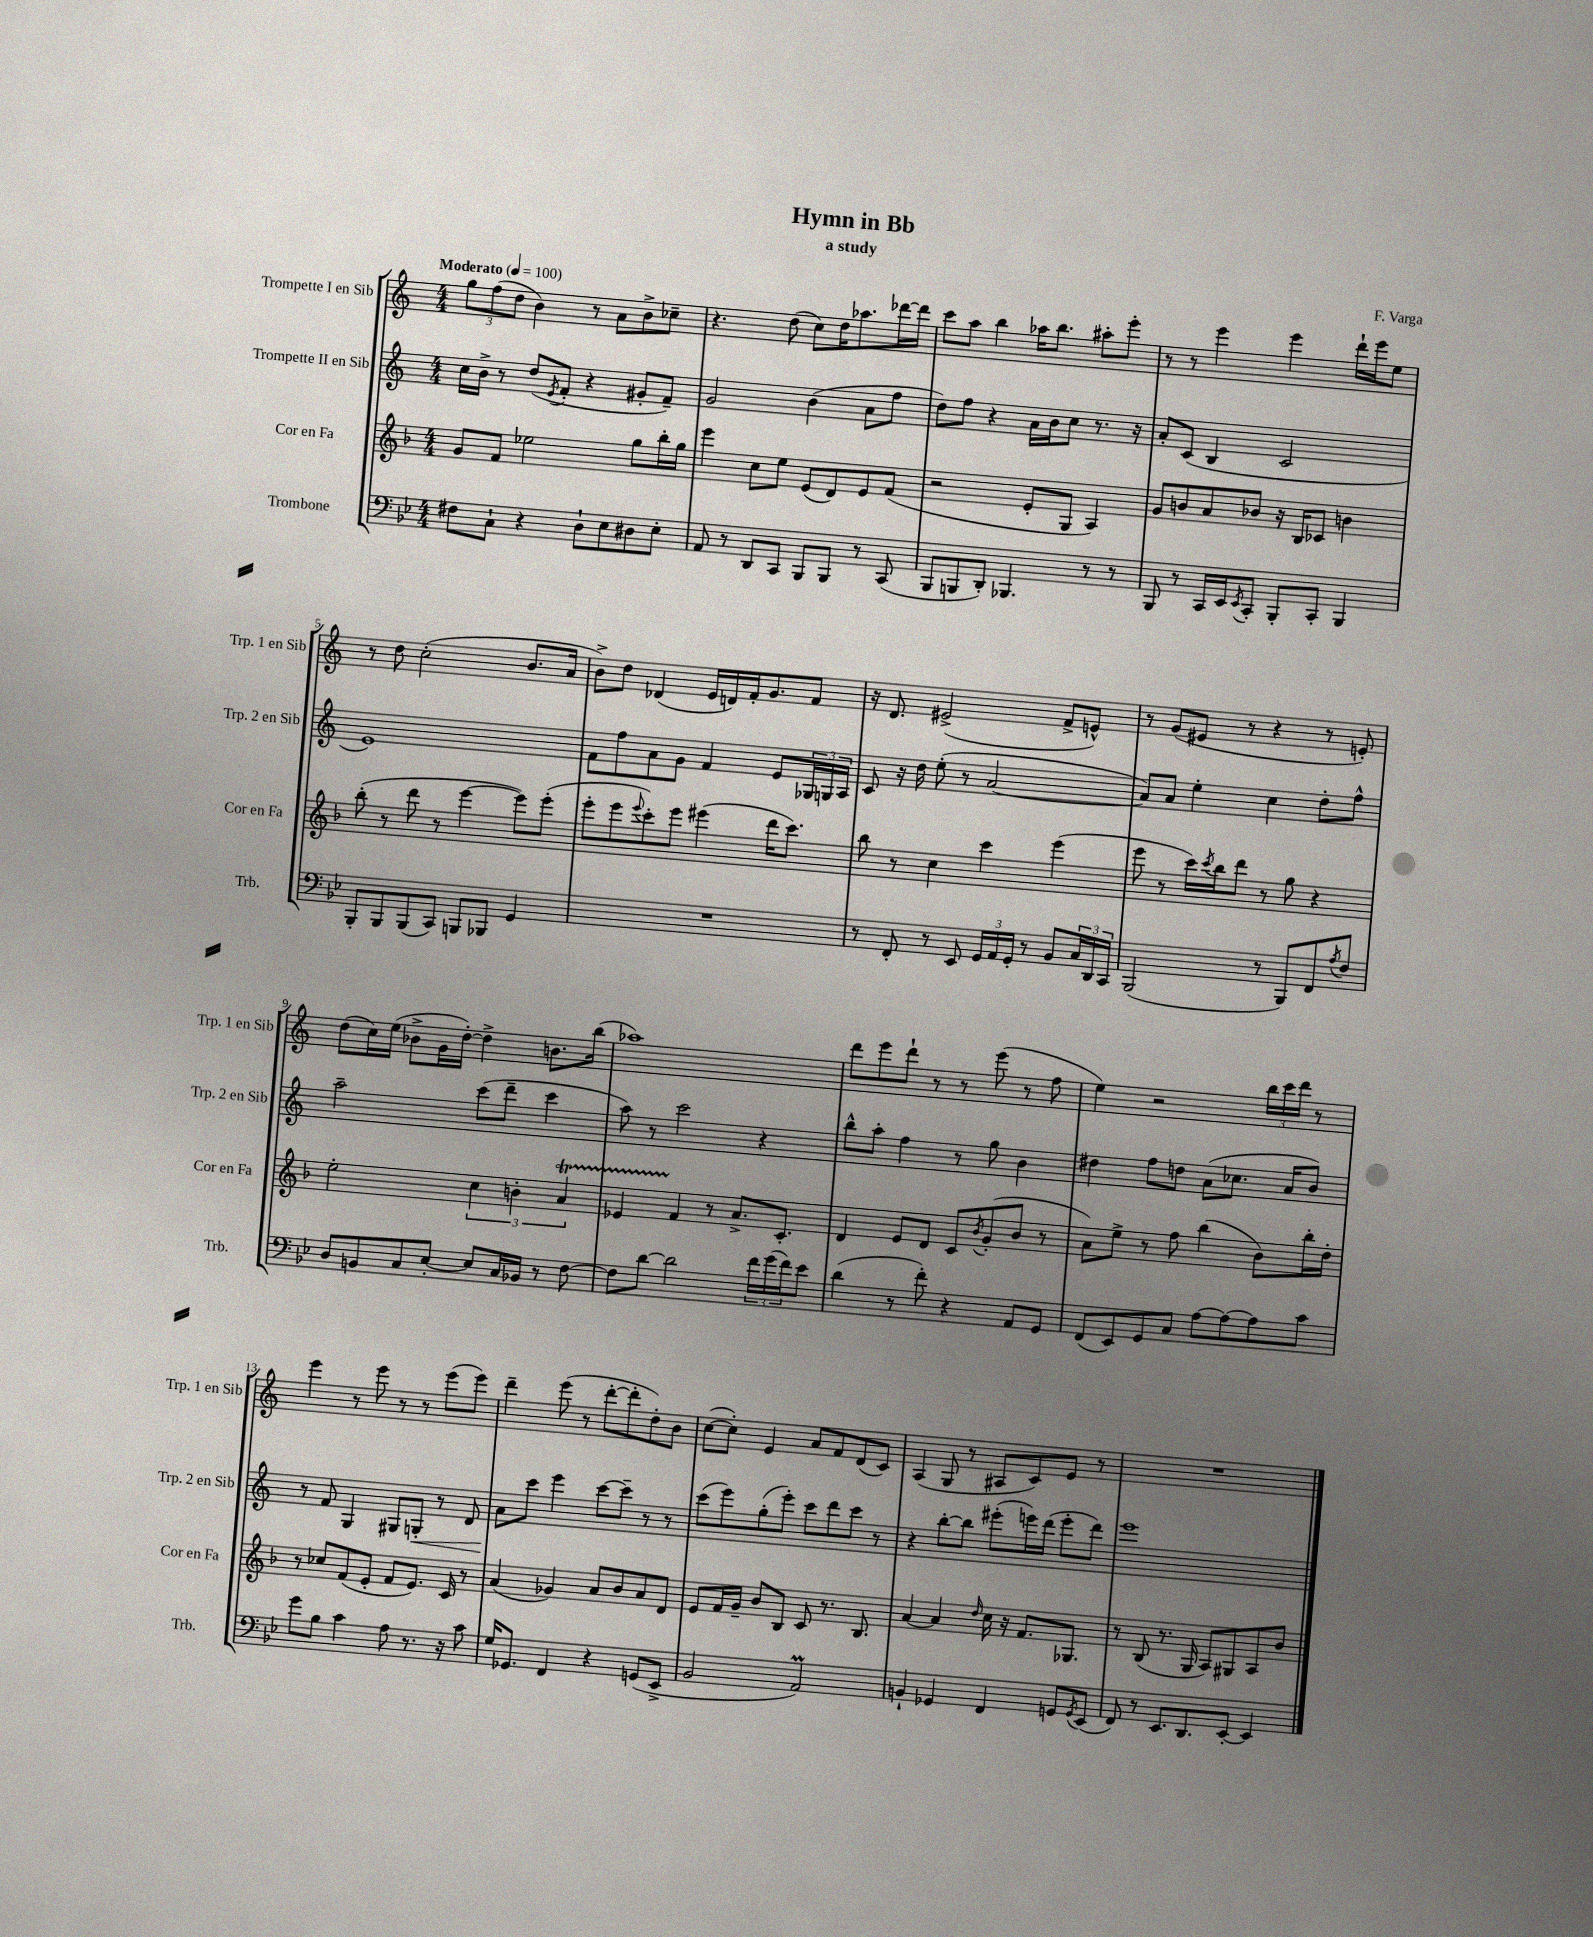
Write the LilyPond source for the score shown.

\header { title = "Hymn in Bb" composer = "F. Varga" subtitle = "a study" }
<<
\new StaffGroup <<
\new Staff = "s0" \with { instrumentName = "Trompette I en Sib" shortInstrumentName = "Trp. 1 en Sib" } {
    \clef treble \key c \major \numericTimeSignature \time 4/4 \tempo "Moderato" 4 = 100
    \tuplet 3/2 { g''8 f''8( d''8 } b'4) r8 a'8 b'8-> ces''8-- |
    r4. d''8( c''8) d''16 aes''8. des'''16~ des'''16 |
    c'''8 a''8 b''4 aes''16 b''8. ais''8-. e'''8-. |
    r8 r8 e'''4 e'''4 d'''16-! e'''16 e''8 |
    r8 d''8 c''2-.( b'8. a'16 |
    b'8->) d''8 des'4( e'16 d'16) f'16-. g'8. f'8 |
    r16 d'8. eis'2->( f'8-> e'8-^) |
    r8 g'8( eis'8 r8 r4 r8 e'8-.) |
    d''8( c''16) e''16( bes'8-> g'16 d''16~-.) d''4-> b'8. b''16( |
    aes''1) |
    d'''8 e'''8 d'''8-! r8 r8 e'''8( r8 f''8 |
    e''4) r2 \tuplet 3/2 { b''16 c'''16 d'''16 } r8 |
    e'''4 r8 e'''8 r8 r8 e'''8( e'''8) |
    d'''4-- e'''8( r8 d'''8~-. d'''8-. d''8-.) b'8 |
    c''8~( c''8-.) e'4 a'8 f'8 d'8( c'8) |
    a4( g8 r8 ais8 c'8) e'8 r8 |
    R1 \bar "|." |
}
\new Staff = "s1" \with { instrumentName = "Trompette II en Sib" shortInstrumentName = "Trp. 2 en Sib" } {
    \clef treble \key c \major \numericTimeSignature \time 4/4
    c''16 b'16-> r8 d''8( \acciaccatura { e'8 } f'8-. r4 gis'8-. f'8--) |
    g'2 b'4( a'8 f''8 |
    d''8) f''8 r4 a'16 b'16 c''8 r8. r16 |
    a'8-. c'8( b4 c'2 |
    e'1) |
    f'8 f''8 a'8 g'8 f'4 e'8 \tuplet 3/2 { ges16 g16 a16 } |
    c'8 r16 d''16 e''8-.( r8 a'2~ |
    a'8) a'8 e''4-. c''4 d''8-. f''8-^ |
    a''2-- c'''8( d'''8-- c'''4 |
    a''8) r8 c'''2 r4 |
    b''8-^ a''8-. f''4 r8 g''8 b'4 |
    dis''4 f''8 d''8 a'8( ces''8. a'16 b'8) |
    r8 f'8 g4 gis8 g8-.\< r8 d'8 |
    a'8\! c'''8 e'''4 c'''8~ c'''8-- r8 r8 |
    c'''8( e'''8) g''8-.( e'''8-.) c'''8 d'''8 c'''8 r8 |
    r4 b''8~-. b''8 eis'''8-.( e'''16) d'''16( e'''8-. d'''8) |
    e'''1 \bar "|." |
}
\new Staff = "s2" \with { instrumentName = "Cor en Fa" shortInstrumentName = "Cor en Fa" } {
    \clef treble \key f \major \numericTimeSignature \time 4/4
    g'8 f'8 ees''2 g''8 bes''16-. g''16 |
    e'''4 c''8 e''8 e'8( d'8) e'8 f'8( |
    r2 e'8-. g8 a4) |
    g'8 b'8 a'8 bes'8 r16 bes16 ces'8 b'4 |
    bes''8-.( r8 d'''8 r8 e'''4~ e'''8) e'''8-.( |
    e'''8-. e'''8 \appoggiatura { e'''8 } c'''8-.) e'''8 eis'''4( d'''16 c'''8.) |
    bes''8 r8 c''4 c'''4 e'''4( |
    e'''8 r8 c'''16) \acciaccatura { c'''8 } bes''16 d'''8 r8 g''8 r4 |
    e''2-. \tuplet 3/2 { c''4 b'4-. a'4\startTrillSpan } |
    ees'4 f'4\stopTrillSpan r8 a'8.-> c'8.-. |
    d'4 e'8 d'8 c'8 \acciaccatura { bes'8 } g'8-.( bes'8 r8 |
    a'8) e''8-> r8 f''8 bes''4( bes'8) bes''16-. d''16-. |
    r8 ces''8 f'8( e'8-. f'8 e'8.) c'16 r8 |
    a'4( ges'4) a'8 bes'8 a'8 d'8 |
    e'8 f'16 g'16-- bes'8 bes8 c'8 r8. bes8. |
    a'4~ a'4 \grace { d''16 } c''16 r16 f'8. ges8. |
    r8 bes8( r8. g16 a8) gis8 a8 bes'8 \bar "|." |
}
\new Staff = "s3" \with { instrumentName = "Trombone" shortInstrumentName = "Trb." } {
    \clef bass \key bes \major \numericTimeSignature \time 4/4
    fis8 c8-! r4 d8-! ees8 dis8 ees8-. |
    a,8 r8 d,8 c,8 bes,,8 bes,,8 r8 c,8( |
    bes,,8 b,,8 d,8-.) bes,,4. r8 r8 |
    bes,,8 r8 c,16 ees,16 \acciaccatura { ees,8 } c,8-. bes,,8-. c,8-. bes,,4 |
    bes,,8-. bes,,8 bes,,8( c,8) b,,8 bes,,8 g,4 |
    R1 |
    r8 f,8-. r8 ees,8 \tuplet 3/2 { g,16 a,16 g,16-. } r8 bes,8 \tuplet 3/2 { c16 d,16 c,16 } |
    bes,,2( r8 bes,,8) f,8 \acciaccatura { a8 } f8 |
    d8 b,8 c8 ees8~-. ees8 c16 bes,16 r8 f8~ |
    f8 d'8~ d'2 \tuplet 3/2 { f'16 g'16( f'16) } ees'8 |
    d'4( r8 f'8-.) r4 a,8 g,8 |
    f,8( ees,8) g,8 c8 a8~ a8~ a8 c'8 |
    g'8 bes8 c'4 a8 r8. r16 c'8 |
    g16 ges,8. f,4 r4 g,8( ees,8-> |
    bes,2 a,2\prall) |
    b,4-! ges,4 f,4 g,8 \acciaccatura { g,8 } ees,8( |
    f,8) r8 ees,8. d,8. ees,8~-. ees,4 \bar "|." |
}
>>
>>
